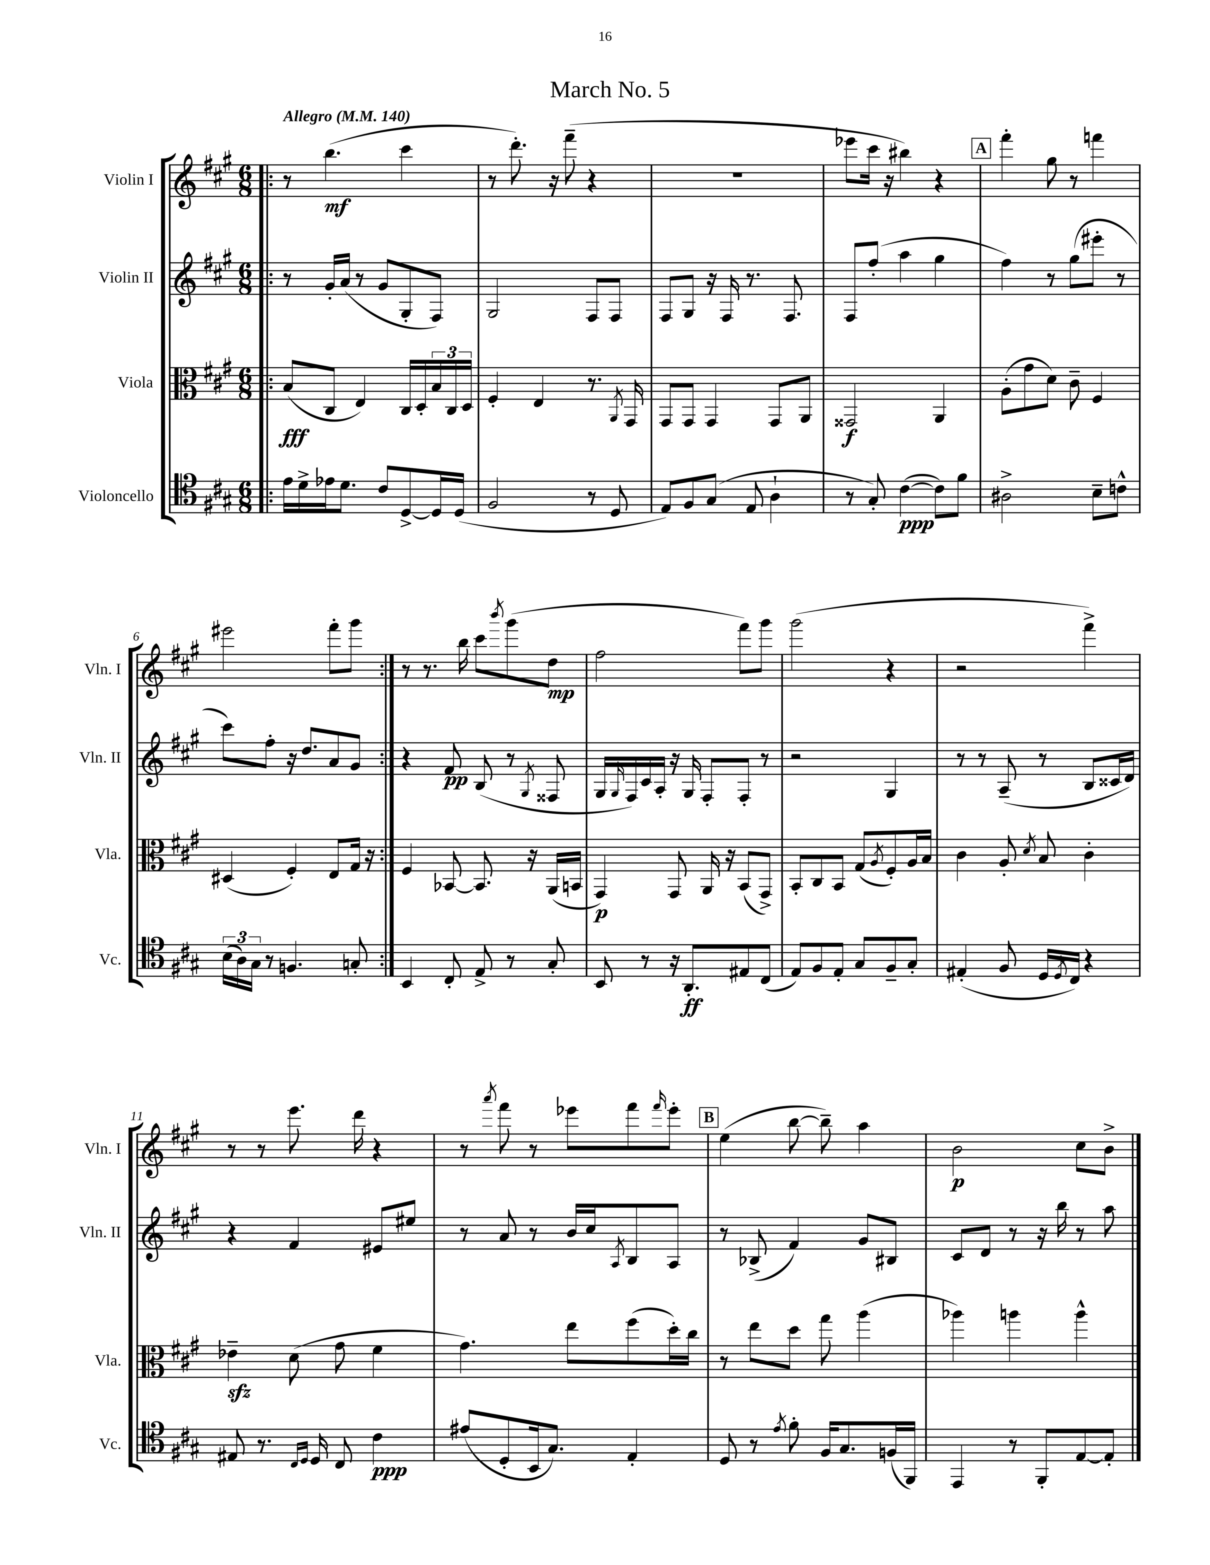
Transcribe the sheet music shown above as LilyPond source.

\header { title = "March No. 5" }
<<
\new StaffGroup <<
\new Staff = "s0" \with { instrumentName = "Violin I" shortInstrumentName = "Vln. I" } {
    \clef treble \key a \major \numericTimeSignature \time 6/8 \tempo "Allegro" 4 = 140
    \repeat volta 2 { \bar ".|:" r8 b''4.\mf( cis'''4 |
    r8 d'''8.-.) r16 fis'''8--( r4 |
    R2. |
    ees'''8 cis'''16 r16 bis''4) r4 |
    \mark \markup { \box "A" } fis'''4-. gis''8 r8 f'''4 |
    eis'''2 fis'''8-. gis'''8 | }
    r8 r8. b''16 cis'''8 \acciaccatura { b'''8 } gis'''8( d''8\mp |
    fis''2 fis'''8) gis'''8 |
    gis'''2( r4 |
    r2 fis'''4->) |
    r8 r8 e'''8. d'''16 r4 |
    r8 \acciaccatura { a'''8 } fis'''8 r8 ees'''8 fis'''8 \grace { fis'''16 } ees'''8-. |
    \mark \markup { \box "B" } e''4( b''8~ b''8--) a''4 |
    b'2\p cis''8 b'8-> \bar "|." |
}
\new Staff = "s1" \with { instrumentName = "Violin II" shortInstrumentName = "Vln. II" } {
    \clef treble \key a \major \numericTimeSignature \time 6/8
    \repeat volta 2 { \bar ".|:" r8 gis'16-. a'16( r8 gis'8 gis8-. fis8) |
    gis2 fis8 fis8 |
    fis8 gis8 r16 fis16 r8. fis8. |
    fis8 fis''8-.( a''4 gis''4 |
    \mark \markup { \box "A" } fis''4) r8 gis''8( eis'''8-. r8 |
    cis'''8) fis''8-. r16 d''8. a'8 gis'8 | }
    r4 fis'8\pp b8( r8 \acciaccatura { gis8 } fisis8 |
    gis16 \grace { gis16 } fis16) cis'16 a16-. r16 gis16 fis8-. fis8-. r8 |
    r2 gis4 |
    r8 r8 a8--( r8 b8 cisis'16 d'16) |
    r4 fis'4 eis'8 eis''8 |
    r8 a'8 r8 b'16 cis''16 \acciaccatura { a8 } b8 a8 |
    \mark \markup { \box "B" } r8 bes8->( fis'4) gis'8 bis8 |
    cis'8 d'8 r8 r16 b''16 r8 a''8 \bar "|." |
}
\new Staff = "s2" \with { instrumentName = "Viola" shortInstrumentName = "Vla." } {
    \clef alto \key a \major \numericTimeSignature \time 6/8
    \repeat volta 2 { \bar ".|:" b8\fff( cis8 e4) cis16 d16-. \tuplet 3/2 { b16 cis16 d16 } |
    fis4-. e4 r8. \acciaccatura { a,8 } gis,16 |
    gis,8 gis,8 gis,4 gis,8 a,8 |
    gisis,2\f a,4 |
    \mark \markup { \box "A" } a8-.( gis'8 d'8) cis'8-- fis4 |
    dis4( fis4-.) e8 gis16 r16 | }
    fis4 bes,8~ bes,8. r16 a,16( b,16 |
    gis,4\p) gis,8 a,16 r16 b,8( gis,8->) |
    b,8-. cis8 b,8 gis8( \acciaccatura { a8 } fis8-.) a16 b16 |
    cis'4 a8-. \acciaccatura { d'8 } b8 cis'4-. |
    ees'4--\sfz d'8( gis'8 fis'4 |
    gis'4.) e''8 fis''8( d''16-.) cis''16 |
    \mark \markup { \box "B" } r8 e''8 d''8 gis''8 a''4( |
    aes''4) a''4 a''4-^ \bar "|." |
}
\new Staff = "s3" \with { instrumentName = "Violoncello" shortInstrumentName = "Vc." } {
    \clef tenor \key a \major \numericTimeSignature \time 6/8
    \repeat volta 2 { \bar ".|:" e'16 d'16-> ees'16 d'8. cis'8 d8~-> d16 d16( |
    fis2 r8 d8 |
    e8) fis8 gis8( e8 a4-! |
    r8 gis8-.) cis'4~\ppp( cis'8) fis'8 |
    \mark \markup { \box "A" } ais2-> b8-- c'8-^ |
    \tuplet 3/2 { b16( a16) gis16 } r8 f4. g8-. | }
    b,4 cis8-. e8-> r8 gis8-. |
    b,8 r8 r16 a,8.-.\ff eis8 cis8( |
    e8) fis8 e8-. gis8 fis8-- gis8-. |
    eis4-.( fis8 d16 \acciaccatura { d8 } cis16) r4 |
    eis8 r8. \grace { cis16 d16 } d16 cis8 cis'4\ppp |
    eis'8( d8-. b,16 gis8.) e4-. |
    \mark \markup { \box "B" } d8 r8 \acciaccatura { e'8 } fis'8-. fis16 gis8. f16( fis,16) |
    e,4 r8 fis,8-. e8~ e8-. \bar "|." |
}
>>
>>
